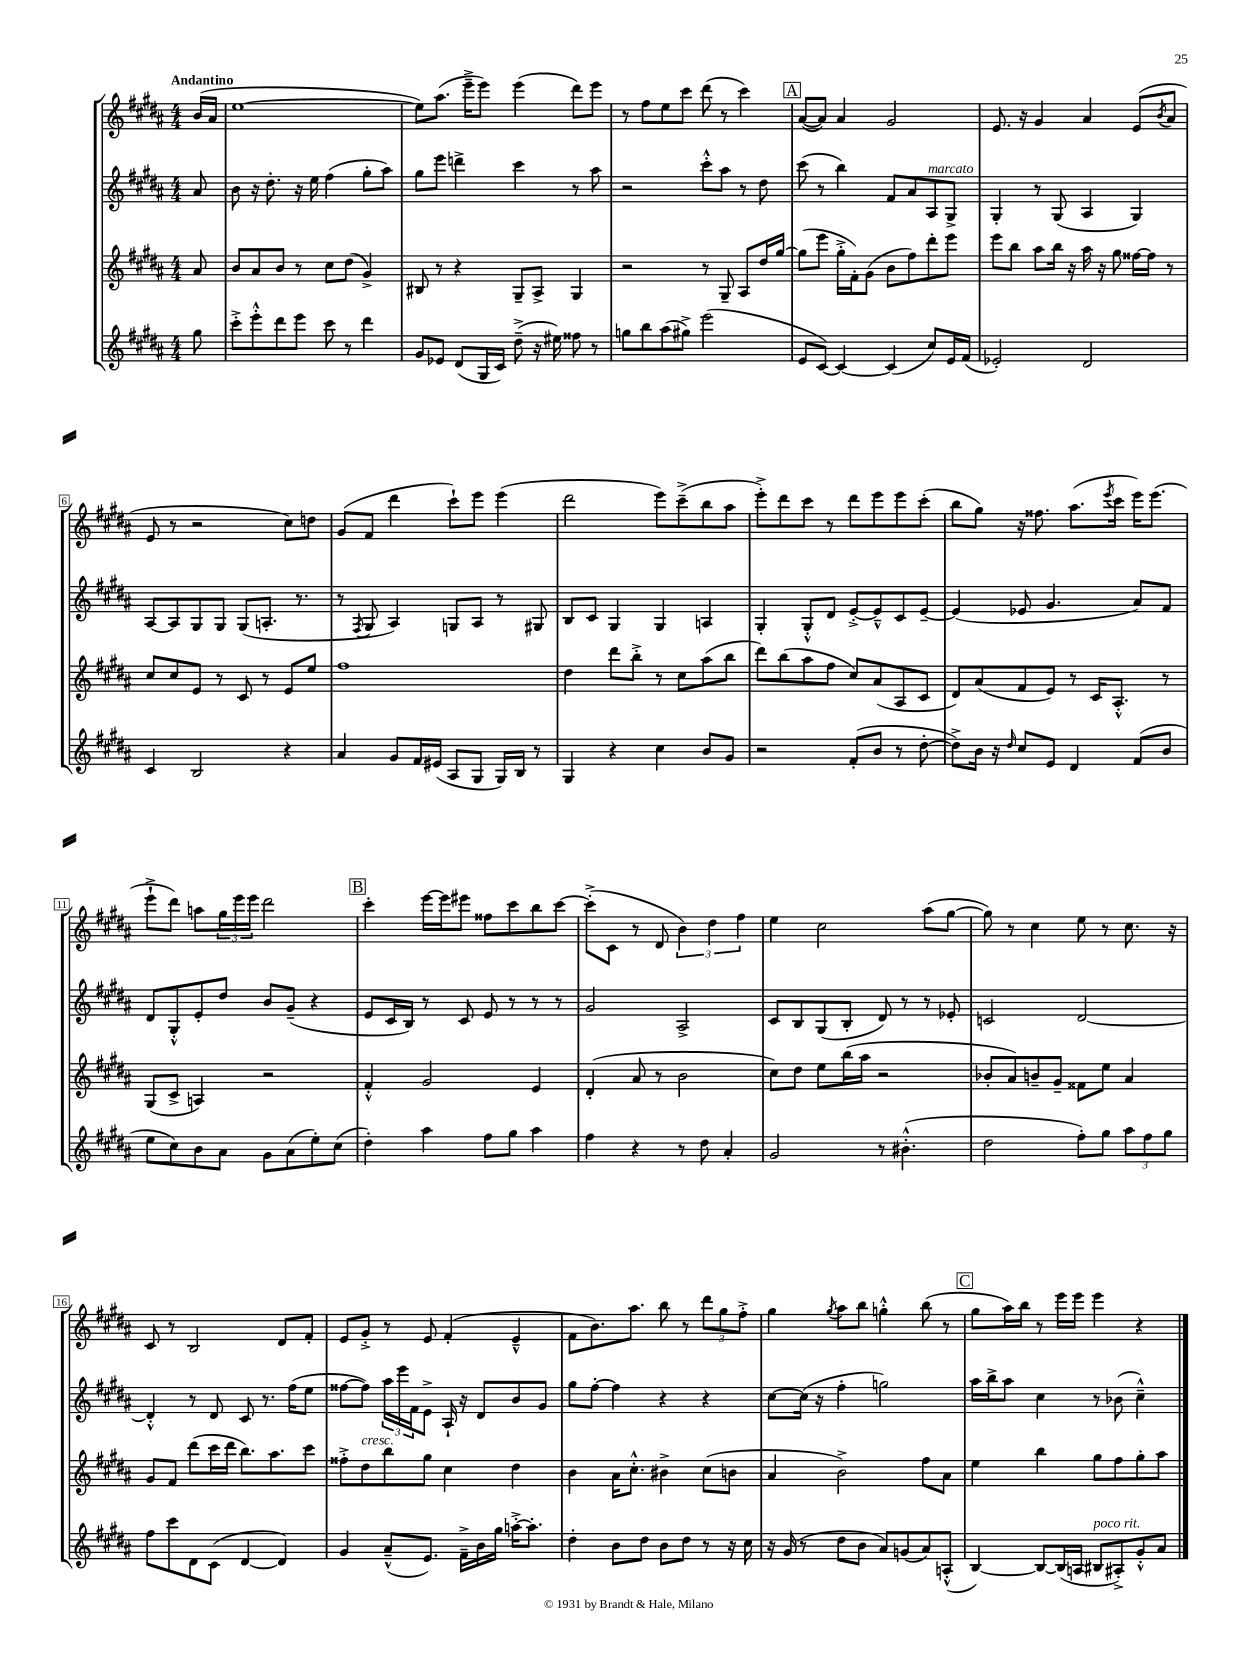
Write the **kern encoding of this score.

**kern	**kern	**kern	**kern
*staff4	*staff3	*staff2	*staff1
*clefG2	*clefG2	*clefG2	*clefG2
*k[f#c#g#d#a#]	*k[f#c#g#d#a#]	*k[f#c#g#d#a#]	*k[f#c#g#d#a#]
*M4/4	*M4/4	*M4/4	*M4/4
8gg#\	8a#/	8a#/	(16b/LL
.	.	.	16a#/JJ
=	=	=	=
8ccc#'^\L	8b/L	8b\	[1ee
8eee'^^\	8a#/	16r	.
.	.	8.dd#'\	.
8ddd#\	8b/J	.	.
8eee\J	8r	16r	.
.	.	16ee\	.
8ccc#\	8cc#\L	(4ff#\	.
8r	(8dd#\J	.	.
4ddd#\	4g#^/)	8gg#'\L	.
.	.	8aa#\J)	.
=	=	=	=
8g#/L	8B#/	8gg#\L	8ee\]L)
8e-/J	8r	8eee\J	(8.aa#\J
(8d#/L	4r	4ddd^\	.
.	.	.	16eee~^\LK
16G#/L	.	.	8eee\J)
16c#/JJ)	.	.	.
(8dd#~^\	8G#~/L	4ccc#\	(4eee\
16r	8A#^/J	.	.
16ee#\)	.	.	.
8ff##\	4G#/	8r	8ddd#\L)
8r	.	8aa#\	8eee\J
=	=	=	=
8gg\L	2r	2r	8r
8bb\	.	.	8ff#\L
(8aa#\	.	.	8ee\
8gg#^\J)	.	.	8ccc#\J
(2eee\	8r	8ccc#'^^\L	(8ddd#\
.	8G#~/	8aa#\J	8r
.	8A#/L	8r	4ccc#\)
.	16dd#/L	8dd#\	.
.	[16gg#/JJ	.	.
=	=	=	=
8e/L	(8gg#\]L	(8ccc#\	([8a#/L
[8c#/J)	8eee\J	8r	8a#/]J)
4c#/_	16gg#'^\LL	4bb\)	4a#/
.	16f#'\J)	.	.
.	(8g#\J	.	.
(4c#/]	8b\L	8f#/L	2g#/
.	8ff#\)	8a#/	.
8cc#/L)	8ddd#'\	8A#/	.
16e/L	8eee\J	8G#^/J	.
(16f#/JJ	.	.	.
=	=	=	=
2e-'/)	8eee\L	4G#'/	8.e/
.	8bb\J	.	.
.	.	.	16r
.	8aa#\L	8r	4g#/
.	16bb\Jk	(8G#/	.
.	16r	.	.
2d#/	16aa#\	4A#/	4a#/
.	16r	.	.
.	8gg#\	.	.
.	[16ff##\LL	4G#/)	(8e/L
.	16ff##\]JJ	.	.
.	.	.	8qb/
.	8r	.	8a#/J
=	=	=	=
4c#/	8cc#/L	[8A#/L	8e/
.	8cc#/	8A#/]	8r
2B/	8e/J	8G#/	2r
.	8r	8G#/J	.
.	8c#/	(8G#/L	.
.	8r	8.A'/J	.
4r	8e/L	.	8cc#\L)
.	.	8.r	.
.	8ee/J	.	8dd\J
=	=	=	=
4a#/	1ff#	8r	(8g#/L
.	.	8qF#/	.
.	.	8G#/	8f#/J
8g#/L	.	4A#/)	4ddd#\
16f#/L	.	.	.
(16e#/JJ	.	.	.
8A#/L	.	8G/L	8ccc#`\L)
8G#/J	.	8A#/J	8eee\J
16G#/LL)	.	8r	(4eee\
16B/JJ	.	.	.
8r	.	8G#/	.
=	=	=	=
4G#/	4dd#\	8B/L	2ddd#\
.	.	8c#/J	.
4r	8ddd#\L	4G#/	.
.	8bb'^\J	.	.
4cc#\	8r	4G#/	8eee\L)
.	8cc#\L	.	(8ccc#~^\
8b/L	(8aa#\	4A/	8bb\
8g#/J	8bb\J	.	8aa#\J
=	=	=	=
2r	8ddd#\L)	4G#'/	8eee'^\L)
.	(8bb\	.	8ddd#\
.	8aa#\	8G#'^^/L	8ccc#\J
.	8ff#\J	8d#/J	8r
(8f#'/L	8cc#/L)	[8e'^/L	8ddd#\L
8b/J	(8a#/	8e~^^/]	8eee\
8r	8A#/	8c#/	8eee\
[8dd#'\	8c#/J	[8e~/J	(8ccc#'\J
=	=	=	=
8dd#^\]L)	8d#/L)	(4e/]	8bb\L
16b\Jk	(8a#/	.	8gg#\J)
16r	.	.	.
16qqdd#/	.	.	.
8cc#/L	8f#/	8e-/	16r
.	.	.	8.ff##\
8e/J	8e/J)	4.g#/	.
4d#/	8r	.	(8.aa#\L
.	16c#/LK	.	.
.	.	.	8qeee/
.	8.A#'^^/J	.	16ccc#\Jk
(8f#/L	.	8a#/L)	16eee\LK)
.	.	.	(8.eee\J
8b/J	8r	8f#/J	.
=	=	=	=
8ee\L	(8G#/L	8d#/L	8eee`^\L
8cc#\)	8c#^/J	8G#'^^/	8ddd#\J)
8b\	4A/)	8e'/	8aa\L
8a#\J	.	8dd#/J	24gg#\L
.	.	.	24eee\
.	.	.	24eee\JJ
8g#\L	2r	8b/L	2ddd#\
(8a#\	.	(8g#~/J	.
8ee'\)	.	4r	.
(8cc#\J	.	.	.
=	=	=	=
4dd#'\)	4f#'^^/	8e/L	4ccc#'\
.	.	16c#/L	.
.	.	16B/JJ)	.
4aa#\	2g#/	8r	[16eee\LL
.	.	.	16eee\]J
.	.	8c#/	8eee#\J
8ff#\L	.	8e/	8ff##\L
8gg#\J	.	8r	8ccc#\
4aa#\	4e/	8r	8bb\
.	.	8r	[8ccc#\J
=	=	=	=
4ff#\	(4d#'/	2g#/	(8ccc#'^\]L
.	.	.	8c#\J
4r	8a#/	.	8r
.	8r	.	8d#/
8r	2b\	2A#^/	6b\)
8dd#\	.	.	.
.	.	.	6dd#\
4a#'/	.	.	.
.	.	.	6ff#\
=	=	=	=
2g#/	8cc#\L)	8c#/L	4ee\
.	8dd#\J	8B/	.
.	8ee\L	(8G#/	2cc#\
.	(16bb\L	8B'/J	.
.	16aa#\JJ	.	.
8r	2r	8d#/)	.
(4.b#'^^\	.	8r	.
.	.	8r	(8aa#\L
.	.	8e-'/	[8gg#\J
=	=	=	=
2dd#\	8b-'/L	2c/	8gg#\])
.	8a#/)	.	8r
.	8b~/	.	4cc#\
.	8g#~/J	.	.
8ff#'\L)	8f##\L	[2d#/	8ee\
8gg#\J	8ee\J	.	8r
12aa#\L	4a#/	.	8.cc#\
12ff#\	.	.	.
12gg#\J	.	.	.
.	.	.	16r
=	=	=	=
8ff#\L	8g#/L	4d#'^^/]	8c#/
8ccc#\	8f#/J	.	8r
8d#\	(8ddd#\L	8r	2B/
(8c#\J	16ccc#\L	8d#/	.
.	16ddd#\JJ	.	.
[4d#/	8.bb\L)	8c#/	.
.	.	8.r	.
.	8.aa#\	.	.
4d#/])	.	.	8d#/L
.	.	(16ff#\LK	.
.	8ccc#\J	8ee\J	8f#'/J
=	=	=	=
4g#/	8ff##'^\L	[8ff##\L	8e/L
.	8dd#\	8ff##\]J)	8g#'^/J
(8a#~^^/L	8bb\	24aa#\LL	8r
.	.	24eee\	.
.	.	24f#\J	.
8.e/J)	8gg#\J	8e^\J	8e/
.	4cc#\	16A#`/	(4f#'/
16f#~^\LL	.	16r	.
16b\	.	8d#/L	.
16gg#\JJ	.	.	.
[16aa'^\LK	4dd#\	8b/	4e~^^/
8.aa'\]J	.	.	.
.	.	8g#/J	.
=	=	=	=
4dd#'\	4b\	8gg#\L	8f#\L
.	.	[8ff#'\J	8.b\)
8b\L	16a#\LK	4ff#\]	.
.	8.cc#'^^\J	.	8.aa#\J
8dd#\J	.	.	.
8b\L	4b#^\	4r	8bb\
8dd#\J	.	.	8r
8r	(8cc#\L	4r	12ddd#\L
.	.	.	12gg#\
16r	8b\J	.	.
.	.	.	12ff#'^\J
16cc#\	.	.	.
=	=	=	=
16r	4a#/	[8cc#\L	4gg#\
(16g#/	.	.	.
8r	.	(16cc#\]Jk	.
.	.	16r	.
.	.	.	8qgg#/
8dd#\L	2b^\)	4ff#'\	8aa#\L
8b\J	.	.	8bb\J
8a#/L)	.	2gg\)	4gg'^^\
(8g/	.	.	.
8a#/)	8ff#\L	.	(8bb\
(8A'^^/J	8a#\J	.	8r
=	=	=	=
[4B/)	4ee\	16aa#\LL	8gg#\L
.	.	16bb^\J	.
.	.	8aa#\J	16aa#\L)
.	.	.	16bb\JJ
8B/_L	4bb\	4cc#\	8r
(16B/]L	.	.	16eee\LL
16A/JJ	.	.	16eee\JJ
8B#/L	8gg#\L	8r	4eee\
8A#'^/)	8ff#\	(8b-\	.
8g#'^^/	8gg#'\	4cc#~^^\)	4r
8a#/J	8aa#\J	.	.
==	==	==	==
*-	*-	*-	*-
